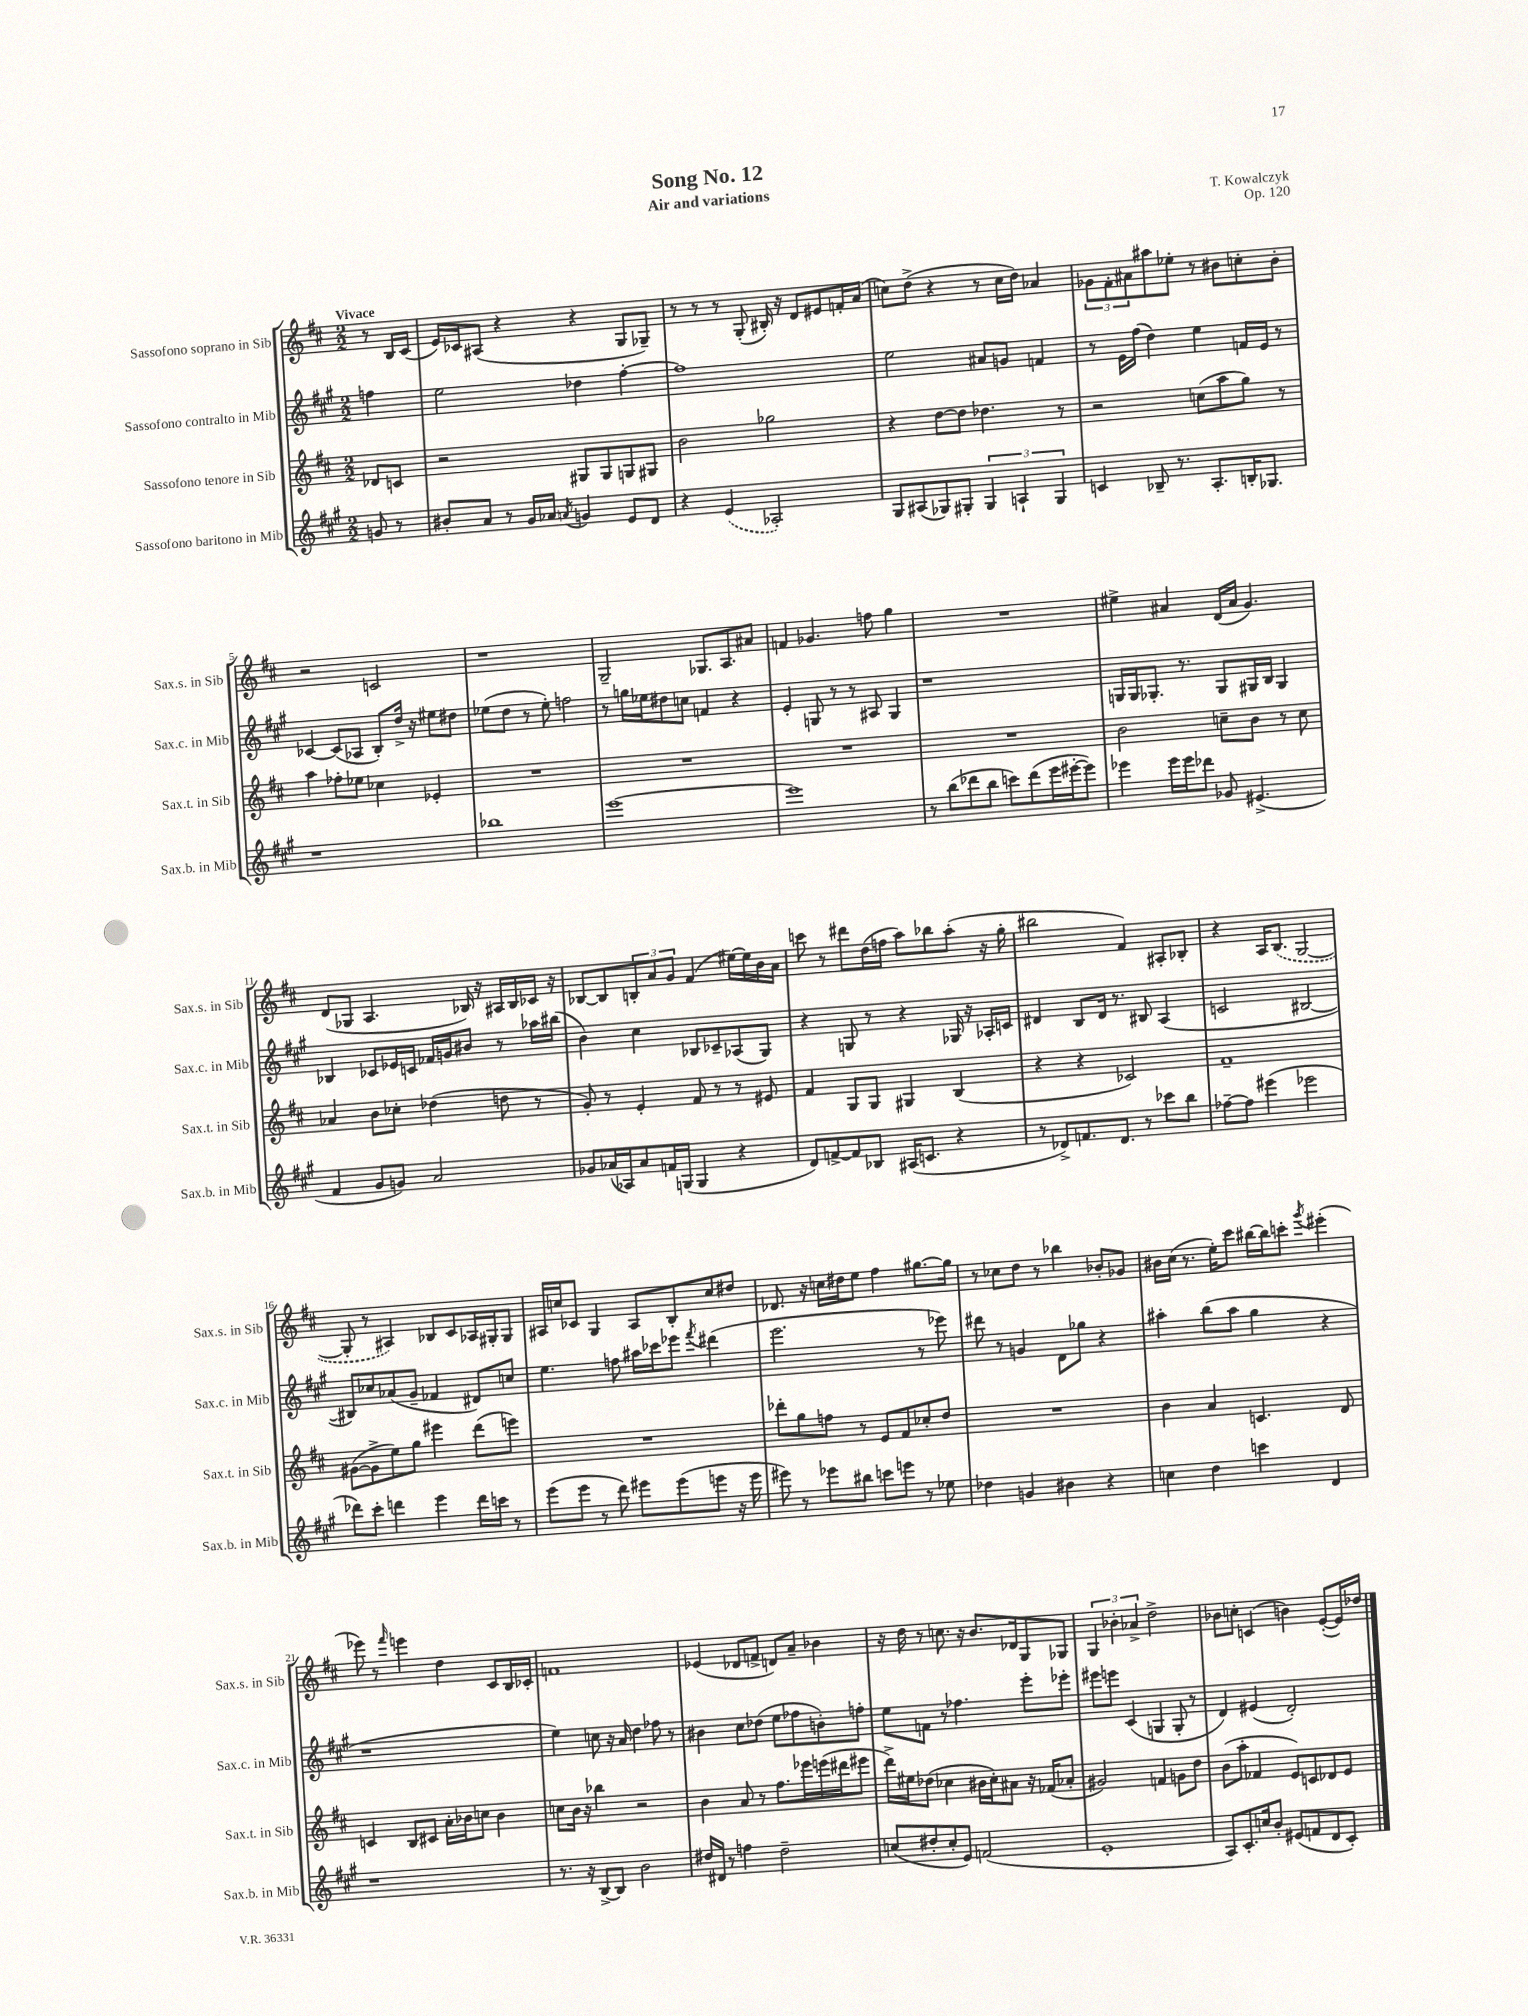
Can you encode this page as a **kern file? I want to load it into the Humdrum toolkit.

**kern	**kern	**kern	**kern
*part4	*part3	*part2	*part1
*staff4	*staff3	*staff2	*staff1
*I"Sassofono baritono in Mib	*I"Sassofono tenore in Sib	*I"Sassofono contralto in Mib	*I"Sassofono soprano in Sib
*I'Sax.b. in Mib	*I'Sax.t. in Sib	*I'Sax.c. in Mib	*I'Sax.s. in Sib
*clefG2	*clefG2	*clefG2	*clefG2
*k[f#c#g#]	*k[f#c#]	*k[f#c#g#]	*k[f#c#]
*M2/2	*M2/2	*M2/2	*M2/2
=	=	=	=
!	!	!	!LO:TX:a:B:t=Vivace
8gn/	8d-X/L	4ffn\	8r
8r	8cn/J	.	16B/LL
.	.	.	(16c#/JJ
=1	=1	=1	=1
8b#X'/L	2r	2ee\	16e/LL)
.	.	.	16c-X/J
8a/J	.	.	(8A#X/J
8r	.	.	4r
16g#/LL	.	.	.
16a-X/JJ	.	.	.
8qan/	.	.	.
4gn/	8G#X/L	4dd-X\	4r
.	8G#/	.	.
8e/L	8Gn/	[4ff#'\	8G/L
8d/J	8G#X/J	.	8G-X~/J)
=2	=2	=2	=2
4r	2b\	1ff#]	8r
.	.	.	8r
(4e/	.	.	8r
.	.	.	(8G'/
2A-X'/)	2gg-X\	.	16B#X'/)
.	.	.	16r
.	.	.	8d/L
.	.	.	8e#X/
.	.	.	16fn'/L
.	.	.	(16a/JJ
=3	=3	=3	=3
8G#/L	4r	2ee\	8ccn\L)
(8A#X/	.	.	(8dd^\J
8G-X/)	[8dd\L	.	4r
8G#X'/J	8dd\J]	.	.
6G#/	4.dd-X\	8a#X/L	8r
.	.	8gn/J	16cc\LL
6An`/	.	.	.
.	.	.	16dd\JJ)
.	.	4fn/	4a-X/
6G#/	.	.	.
.	8r	.	.
=4	=4	=4	=4
4cn/	2r	8r	12g-X\L
.	.	.	12f#'\
.	.	16e\LL	.
.	.	.	12a#X\
.	.	(16ff#\JJ	.
8B-X~/	.	4dd\)	8aa#X\
8.r	.	.	8ee-X'\J
.	(8ccn\L	4ee\	8r
8.A'/L	.	.	.
.	8aa\	.	8b#X\L
16Bn'/K	8gg\J)	16fn/LL	8ccn'\
8.G-X/J	.	16e/JJ	.
.	8r	8r	8b#'\J
!!LO:LB:g=z
=5	=5	=5	=5
1r	4aa\	[4c-X/	2r
.	8ff-X'\L	(8c-/L]	.
.	8ee-X\J	8A-X/J	.
.	4cc-X\	8B'/L)	2cn/
.	.	16dd^/Jk	.
.	.	16r	.
.	4e-X'/	8ee#X\L	.
.	.	8dd#X\J	.
=6	=6	=6	=6
1bb-X	1r	(8ee-X\L	1r
.	.	8dd\J	.
.	.	8r	.
.	.	8ee-'\)	.
.	.	2ffn\	.
=7	=7	=7	=7
[1eee	1r	8r	2G~/
.	.	16ggn\LL	.
.	.	16ee-X\J	.
.	.	8dd#X\	.
.	.	8ccn\J	.
.	.	4fn/	8.G-X/L
.	.	.	8.A/
.	.	4r	.
.	.	.	8a#X/J
=8	=8	=8	=8
1eee]	1r	4e'/	4fn/
.	.	8Gn/	4.g-X/
.	.	8r	.
.	.	8r	.
.	.	8A#X/	8ffn\
.	.	4G/	4gg\
=9	=9	=9	=9
8r	1r	1r	1r
(8bb\L	.	.	.
8ddd-X\	.	.	.
8bb\J	.	.	.
8cccn\L)	.	.	.
(8ddd-\	.	.	.
16eee\L	.	.	.
[16eee#X'\J	.	.	.
8eee#\J])	.	.	.
=10	=10	=10	=10
4eee-X\	2b\	16Gn/LL	4ee#X^\
.	.	16G/J	.
.	.	8.G-X'/J	.
16eee-\LL	.	.	4a#X/
16eee-\J	.	8.r	.
8ddd-X\J	.	.	.
8g-X/	8ccn~\L	8G-/L	(16d/LL
.	.	.	16a#/JJ
(4.e#X^/	8b\J	16G#X/L	4.g/)
.	.	16B/JJ	.
.	8r	4G#/	.
.	8cc\	.	.
!!LO:LB:g=z
=11	=11	=11	=11
4f#/	4a-X/	4B-X/	(8d/L
.	.	.	8G-X/J
8g#/L	8b\L	8c-X/L	4.A/
8gn/J)	8cc-X'\J	16e-X/L	.
.	.	16cn/JJ	.
2a/	(4dd-X\	16f-X/LL	.
.	.	16gn/J	.
.	.	8b#X/J	16B-X/)
.	.	.	16r
.	8ddn\	8r	16A#X/LL
.	.	.	16B-/
.	8r	16aa-X\LL	16c-X/JJ
.	.	(16bb#X\JJ	16r
=12	=12	=12	=12
8g-X/L	8g'/)	4b\)	[8B-X/L
(16a-X/L	8r	.	8B-/]
16A-X/J)	.	.	.
8a-/	4e'/	4cc#\	12Bn'/
.	.	.	12a/
16fn/L	.	.	.
.	.	.	12g/J
(16Gn/JJ	.	.	.
4G/	8f#/	8B-X/L	(4f#/
.	8r	8c-X~/	.
4r	8r	(8A-X/	[16ee#X\LL)
.	.	.	16ee#\]
.	8e#X/	8G#/J)	16b\
.	.	.	16a\JJ
=13	=13	=13	=13
8d/L)	4f#/	4r	8cccn\
[8fn^/	.	.	8r
8f/]	8G/L	8Gn/	8ddd#X\L
8B-X/J	8G/J	8r	(16dd\L
.	.	.	16ffn\JJ
(16A#X/KL	4G#X/	4r	8aa\L)
8.cn/J	.	.	.
.	.	.	8bb-X\
4r	(4B/	16G-X/	(8aa'\J
.	.	16r	.
.	.	16A-X'/LL	16r
.	.	16cn/JJ	16gg'\
=14	=14	=14	=14
8r	4r	4d#X/	2bb#X\
8d-X^/L)	.	.	.
8.fn/	4r	8B/L	.
.	.	16d#/Jk	.
8.d-/J	.	8.r	.
.	2c-X/)	.	4f#/)
8r	.	8B#X/	.
8ccc-X\L	.	(4A/	8A#X'/L
8bb\J	.	.	8B-X'/J
=15	=15	=15	=15
[8ff-X~\L	1f#~	2cn/	4r
8ff-\J]	.	.	.
(4eee#X\	.	.	16A/KL
.	.	.	(8.B/J
2eee-X\	.	[2B#X/	[2G/
!!LO:LB:g=z
=16	=16	=16	=16
8ddd-X\L)	([8g#X\L	8B#X/L])	8G'/]
8ccc#'\J	8g#^\]	8cc-X/	8r
4dddn\	8ee\)	(8a-X/	4A#X/)
.	8gg\J	8g#~/J	.
4eee\	4eee#X\	4f-X/	8B-X/L
.	.	.	8c#/
16ddd\LL	(8ddd\L	8d#X/L)	16A-X/L
16cccn\JJ	.	.	16G#X'/J
8r	8eeen\J)	8ccn/J	8G#/J
=17	=17	=17	=17
(8eee\L	1r	4.ee\	16A#X/LL
.	.	.	16ccn/J
8eee\J	.	.	8c-X/J
8r	.	.	4G/
8ddd\)	.	8ffn\	.
8eee#X\L	.	16aa#X\LL	8A#/L
.	.	16ccc-X\J	.
(8eee#\	.	8eee-X\J	8B'/
.	.	8qfff#/	.
8eeen\J	.	(4ddd#X\	8cc/
16r	.	.	8dd#X/J
16eee\	.	.	.
=18	=18	=18	=18
8eee#X\)	8ddd-X'\L	2.eee\	8.d-X/
8r	8gg\	.	.
.	.	.	16r
8eee-X\L	8ffn\J	.	16ccn\LL
.	.	.	16dd#X\J
8bb#X\J	8r	.	8ee\J
8cccn\L	8e/L	.	4ff#\
8eeen\J	8f#/	.	.
8r	8cc-X'/	8r	[8.gg#X\L
8ee-X\	8dd/J	8eee-X\)	.
.	.	.	16gg#\Jk]
=19	=19	=19	=19
4dd-X\	1r	8ddd#X\	8r
.	.	8r	8cc-X\L
4gn/	.	4gn/	8dd\J
.	.	.	8r
4b#X\	.	8d\L	4bb-X\
.	.	8gg-X\J	.
4r	.	4r	8b-X'/L
.	.	.	8g-X/J
=20	=20	=20	=20
4ccn\	4b\	4aa#X'\	16b#X\LL
.	.	.	(16cc#\JJ
.	.	.	8.r
4dd\	4a/	(8bb\L	.
.	.	.	16ee'\KL)
.	.	8aa#\J	8ccc#\J
4cccn\	4.cn/	4gg#\	[16bb#X\LL
.	.	.	16bb#\J]
.	.	.	8cccn'\J
.	.	.	8qggg/
4d/	.	4r	(4eee#X'\
.	8d/	.	.
!!LO:LB:g=z
=21	=21	=21	=21
1r	4cn/	1r	8eee-X\)
.	.	.	8r
.	.	.	16qqfff#/
.	8B/L	.	4eeen\
.	8c#X/J	.	.
.	16a'\LL	.	4dd\
.	16b-X\J	.	.
.	8ccn\J	.	.
.	4b-\	.	8c#/L
.	.	.	16B/L
.	.	.	16c-X'/JJ
=22	=22	=22	=22
8.r	8ccn\L	4ee\)	1fn
.	16b\Jk	.	.
16r	16r	.	.
[8B^/L	4bb-X\	8ccn\	.
8B/J]	.	16r	.
.	.	16a/	.
2b\	2r	4dd\	.
.	.	8ff-X\	.
.	.	8r	.
=23	=23	=23	=23
16dd#X/LL	4b\	4b#X\	(4e-X/
16d#X/JJ	.	.	.
8r	.	.	.
4ffn\	8a/	8cc#\L	8d-X/L
.	8r	(8dd-X\J	8fn^/J
2dd#~\	8.ff#\L	8ee\L	8dn/L)
.	.	8ff-X\	8a~/J
.	16eee-X\L	.	.
.	(16eeen\	8bn'\)	4b-X\
.	16ddd#X\J	.	.
.	8eee#X\J	8ffn'\J	.
=24	=24	=24	=24
(8ccn/L	16ddd^\LL)	8ee\L	16r
.	16ee#X\J	.	16dd\
8dd#X'/	(8dd-X\J	8fn\J	8r
8cc'/	4cc-X\	8r	8.ccn\
8e/J)	.	4.ff-X\	.
.	.	.	16r
(2fn/	16b#X\LL	.	8.b/L
.	16cc-'\J)	.	.
.	8a#X\J	.	.
.	.	.	16d-X/k
.	16r	8eee'\L	8G/
.	(16f-X/KL	.	.
.	8a-X'/J	8eee-X'\J	8G-X/J
=25	=25	=25	=25
1e'	2g#X/)	8eee#X\L	6G/
.	.	8eeen\J	.
.	.	.	6b-X'\
.	.	(4c#/	.
.	.	.	6a-X^/
.	4fn/	4Gn/	2dd^\
.	8gn\L	8G'/	.
.	8dd\J	8r	.
=26	=26	=26	=26
8A/L)	(8b\L	4d/)	8b-X\L
8.c#'/	8aa'\J	.	8ccn'\J
.	4f-X/	(4e#X/	(4cn/
16ccn/k	.	.	.
8b'/J	.	.	.
(8e#X/L	8e/L)	2d'/)	4bn\)
8fn/	8cn/	.	.
8d/	8d-X/	.	([8e'/L
8c#'/J)	8e/J	.	16e/L])
.	.	.	16dd-X/JJ
==	==	==	==
*-	*-	*-	*-
